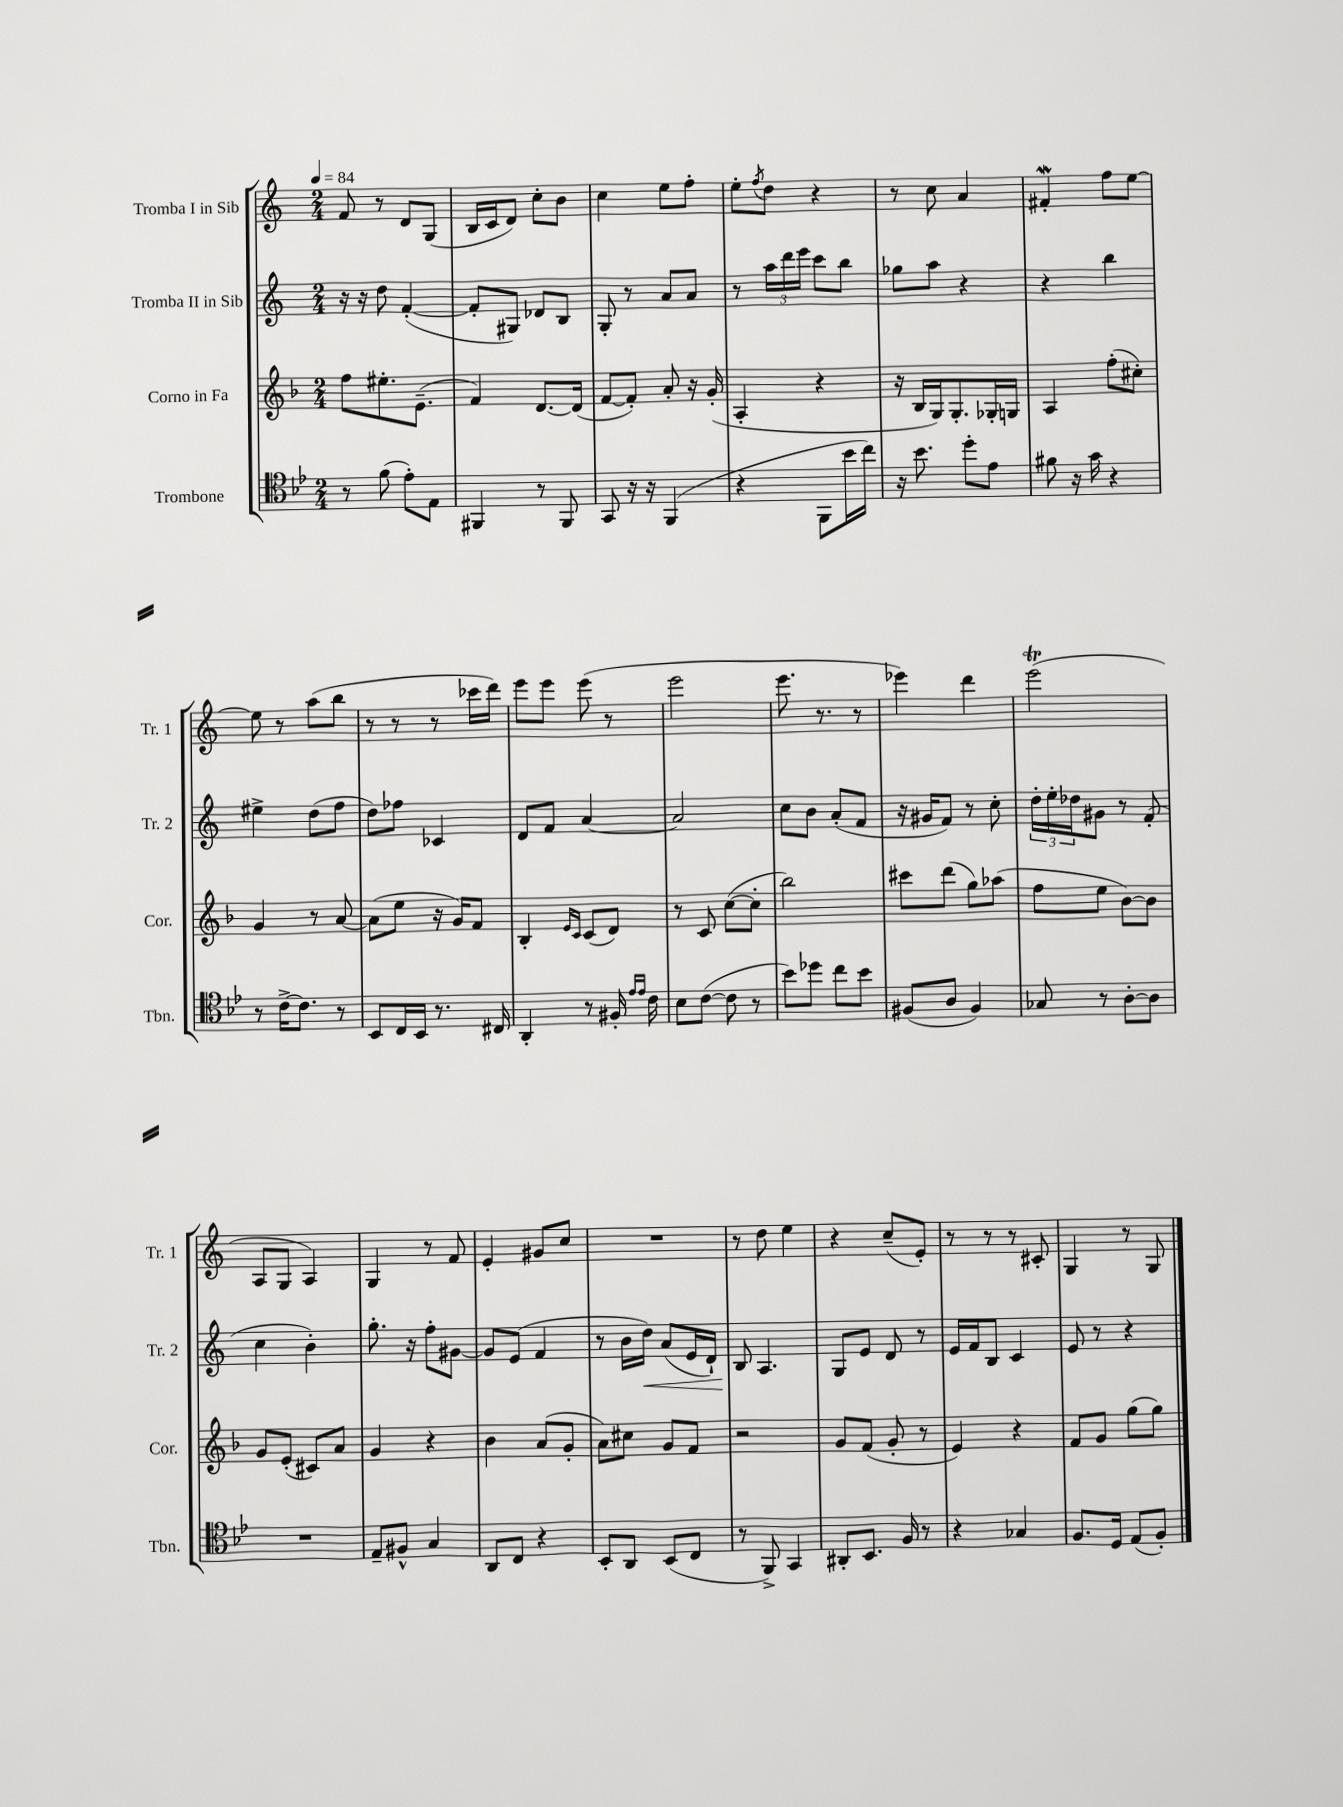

**kern	**kern	**kern	**kern
*staff4	*staff3	*staff2	*staff1
*clefC4	*clefG2	*clefG2	*clefG2
*k[b-e-]	*k[b-]	*k[]	*k[]
*M2/4	*M2/4	*M2/4	*M2/4
*MM84	*MM84	*MM84	*MM84
8r	8ff	16r	8f
.	.	16r	.
(8f	8.ee#'	8dd	8r
8e-')	.	([4f'	8d
.	(8.e~	.	.
8E-	.	.	(8G
=	=	=	=
4FF#	4f)	8f']	16B
.	.	.	16c
.	.	8G#)	8d)
8r	[8.d	8d-	8cc'
8FF#	.	8B	8b
.	(16d]	.	.
=	=	=	=
8GG	[8f	8G'	4cc
16r	8f'])	8r	.
16r	.	.	.
(4FF	8a'	8a	8ee
.	16r	8a	8ff'
.	(16g'	.	.
=	=	=	=
4r	4A'	8r	8ee'
.	.	.	8qff
.	.	24aa	8dd
.	.	24ddd	.
.	.	24eee	.
8FF	4r	8ccc	4r
16b-	.	8bb	.
16cc)	.	.	.
=	=	=	=
16r	16r	8gg-	8r
8.b-	16B-	.	.
.	16G)	8aa	8cc
.	8.G'	.	.
8dd'	.	4r	4a
8e-	16G-'	.	.
.	16G	.	.
=	=	=	=
8f#	4A	4r	4f#'
16r	.	.	.
16g	.	.	.
4r	(8ff'	4bb	8ff
.	8cc#')	.	[8ee
=	=	=	=
8r	4g	4ee#^	8ee]
[16c^	.	.	8r
8.c]	.	.	.
.	8r	(8dd	(8aa
8r	[8a	8ff	8bb
=	=	=	=
8BB-	(8a]	8dd)	8r
16C	8ee	8ff-	8r
16BB-	.	.	.
8.r	16r	4c-	8r
.	16g)	.	.
.	8f	.	16ccc-
16C#	.	.	16ddd)
=	=	=	=
4AA'	4B-'	8d	8eee
.	.	8f	8eee
.	16qqe	.	.
.	16qqc	.	.
8r	(8c	[4a	(8eee
16F#'	8d)	.	8r
16qqe-	.	.	.
16qqe-	.	.	.
16c	.	.	.
=	=	=	=
8B-	8r	2a]	2eee
([8c	8c	.	.
8c]	([8cc	.	.
8r	8cc']	.	.
=	=	=	=
8b-)	2bb-)	8cc	8.eee
8dd-	.	8b	.
.	.	.	8.r
8cc	.	(8a'	.
8b-	.	8f	8r
=	=	=	=
(8F#	8ccc#	16r	4eee-)
.	.	16g#	.
8A	(8ddd	8f)	.
4F#)	8gg)	8r	4ddd
.	(8aa-	8cc'	.
=	=	=	=
8G-	8ff	24dd'	(2eee
.	.	24ee'	.
.	.	24dd-	.
8r	8ee	8g#	.
[8A'	[8b-)	8r	.
8A]	8b-]	(8f'	.
=	=	=	=
2r	8g	4cc	8A
.	(8e'	.	8G
.	8c#)	4b')	4A)
.	8a	.	.
=	=	=	=
8E-~	4g	8.gg'	4G
8F#^^	.	.	.
.	.	16r	.
4G	4r	8ff'	8r
.	.	[8g#	8f
=	=	=	=
8AA	4b-	8g#]	4e'
8C	.	(8e	.
4r	(8a	4f	8g#
.	8g'	.	8cc
=	=	=	=
8BB-'	8a)	8r	2r
8AA	8cc#	16b	.
.	.	16dd)	.
(8BB-	8g	(8a	.
8C	8f	16e	.
.	.	16d`)	.
=	=	=	=
8r	2r	8B	8r
8FF^)	.	4.A	8dd
4GG	.	.	4ee
=	=	=	=
8AA#'	8g	8G	4r
8.BB-	(8f	8e	.
.	8g'	8d	(8cc~
16F	.	.	.
8r	8r	8r	8e')
=	=	=	=
4r	4e)	16e	8r
.	.	16f	.
.	.	8B	8r
4G-	4r	4c	8r
.	.	.	8c#'
=	=	=	=
8.F	8f	8e	4G
.	8g	8r	.
16D	.	.	.
(8E-	(8gg	4r	8r
8F')	8gg)	.	8G
==	==	==	==
*-	*-	*-	*-
